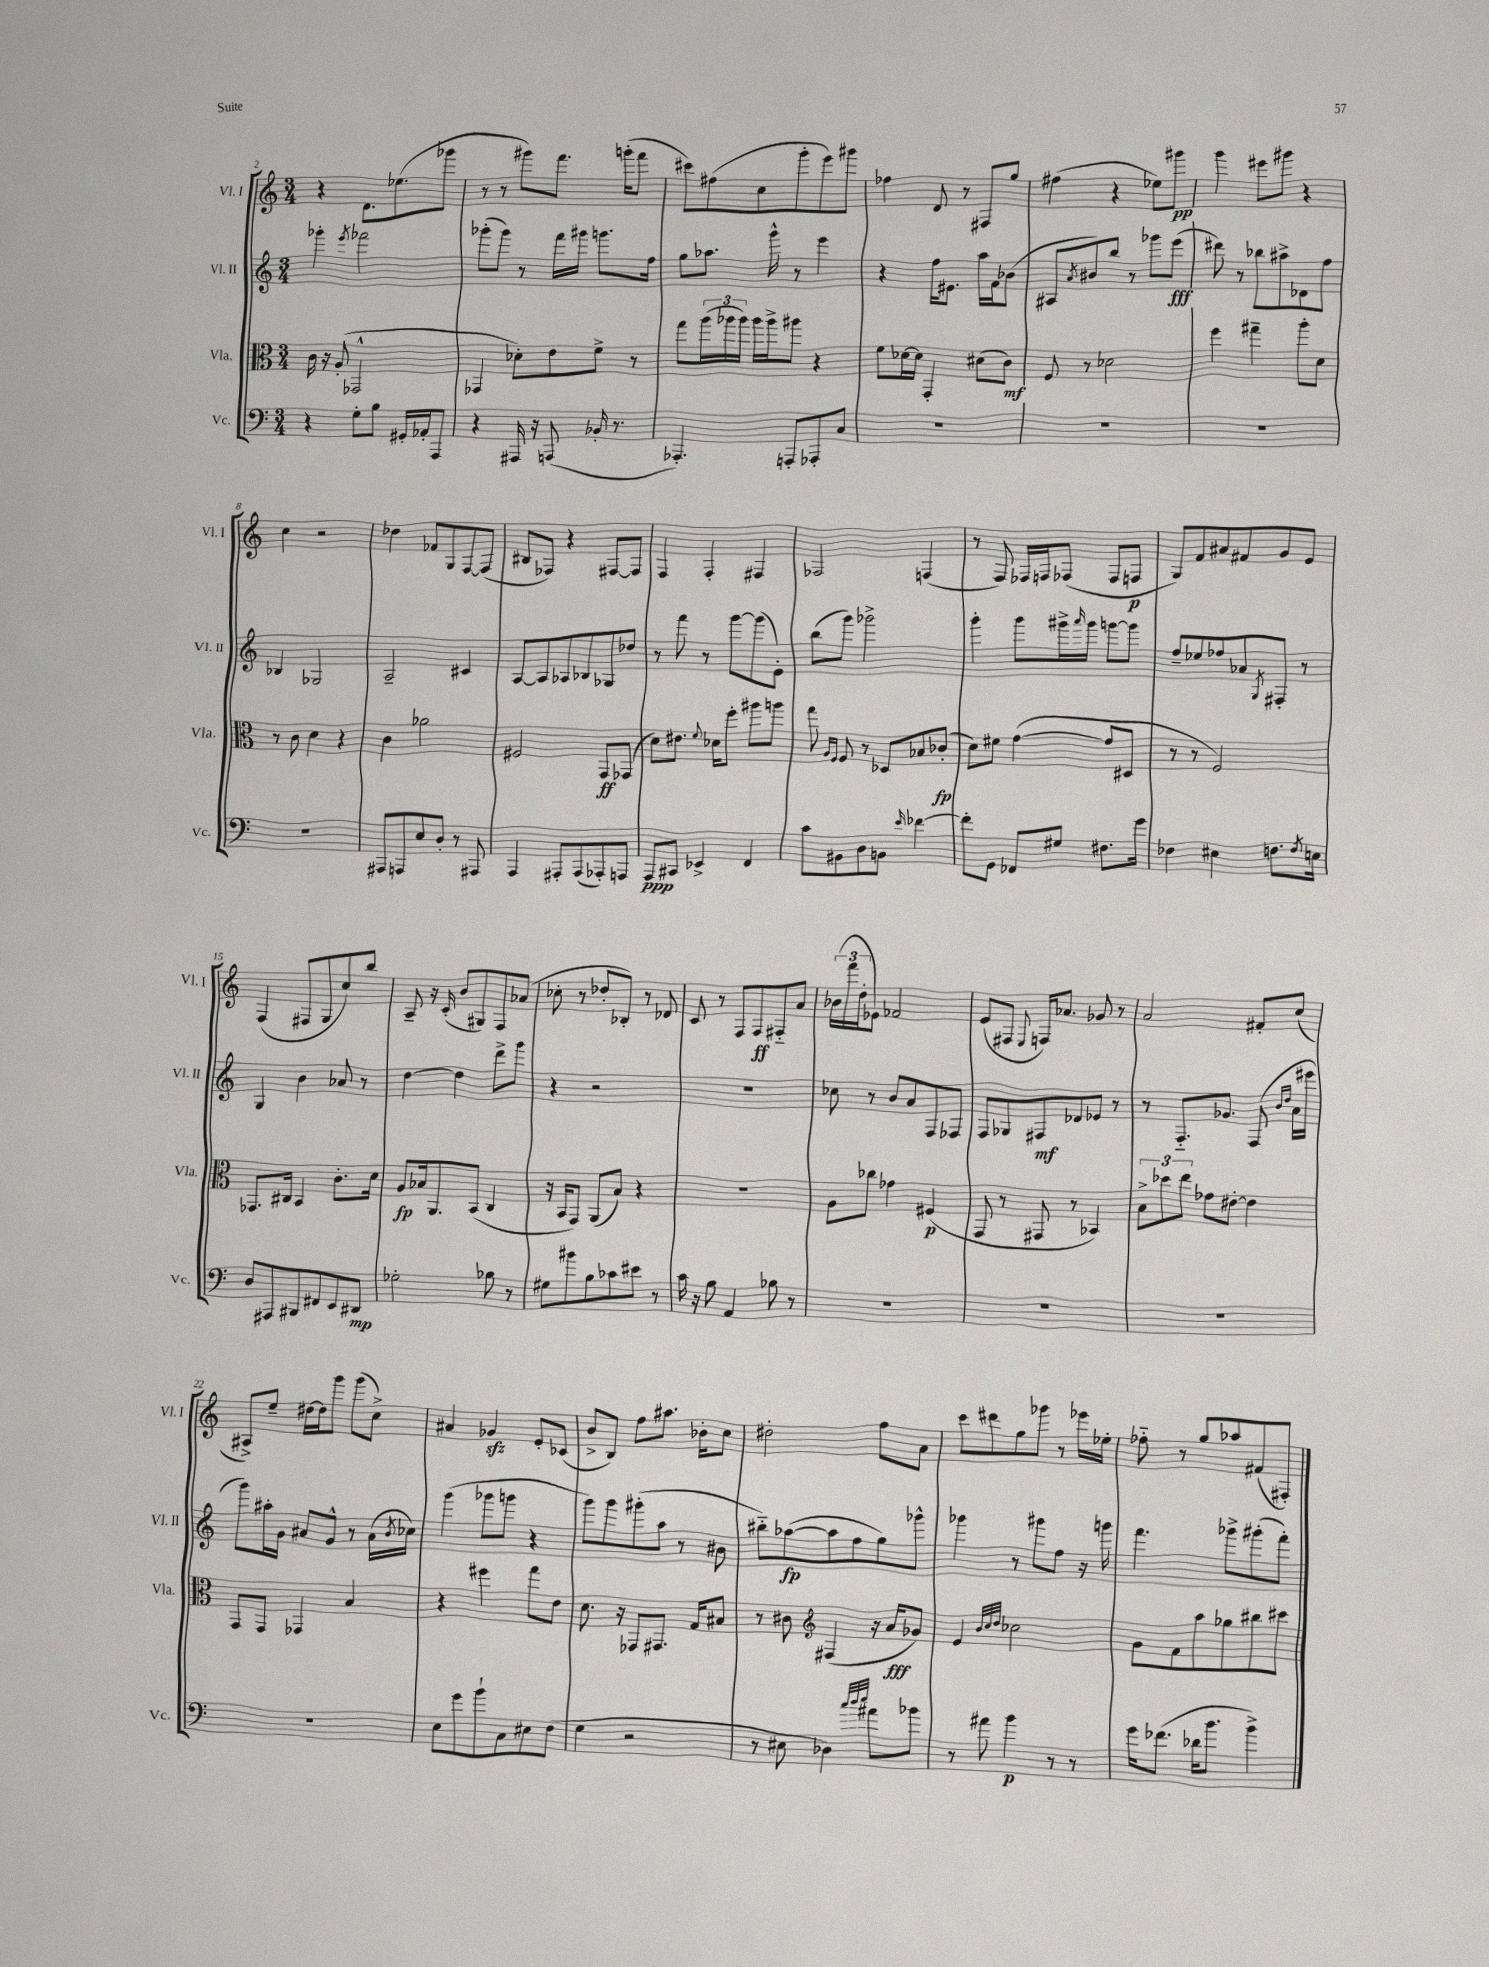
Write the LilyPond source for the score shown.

<<
\new StaffGroup <<
\new Staff = "s0" \with { instrumentName = "Vl. I" shortInstrumentName = "Vl. I" } {
    \clef treble \key c \major \numericTimeSignature \time 3/4
    r4 d'8. ees''8.( ges'''8 |
    r8 r8 gis'''8) f'''8. g'''16-.( f'''8 |
    cis'''8) fis''8( c''8 g'''8-. e'''8) gis'''8 |
    fes''4 d'8 r8 fis8 g''8 |
    fis''4( r4 ees''8) gis'''8\pp |
    g'''4 eis'''8 gis'''8 r4 |
    c''4 r2 |
    des''4 fes'8 g8 f8~ f8( |
    bis8 fes8) r4 fis8~ fis8 |
    f4 f4-. fis4 |
    fes2 f4( |
    r8 f8) fes16 f16 fes8( fes8 f8\p |
    g8) f'8 ais'8 fis'8 g'8 e'8 |
    f4( fis8 g8 c''8) b''8 |
    a8-- r16 c'16-.( b'8 gis8) f8 aes'8( |
    ces''8-. r8 des''8-. bes8-.) r8 des'8 |
    c'8 r8 f8 f8\ff fis8-_ a'8 |
    \tuplet 3/2 { bes'16( f'''16 d''16-. } ees'8) fes'2 |
    e'8( fis8 \appoggiatura { e8 } f16) aes'8. ges'8 r8 |
    a'2 fis'8-. c''8( |
    ais8->) e''8-- dis''16~ dis''16 g'''8 g'''8( c''8->) |
    ais'4 ges'4\sfz e'8-. ces'8( |
    b'8-> b8) f''8 ais''8. bes'16-. c''8 |
    dis''2-. f''8 a'8 |
    c'''8 dis'''8 g''8 ges'''8 r8 ees'''16 ees''16-. |
    fes''8-_ r8 g''8 aes''8 fis'8( fis8-.) \bar "|." |
}
\new Staff = "s1" \with { instrumentName = "Vl. II" shortInstrumentName = "Vl. II" } {
    \clef treble \key c \major \numericTimeSignature \time 3/4
    ges'''4-. \acciaccatura { e'''8 } fes'''2 |
    ges'''8-.( ges'''8) r8 f'''16 gis'''16 g'''8. f''16 |
    g''8 aes''8. g'''16-^ r8 e'''4 |
    r4 f''16 eis'8. a''16 f'16 bes'8( |
    ais8 \acciaccatura { a'8 } bis'8) b''8 r8 ges'''8 e'''8\fff( |
    dis'''8) r8 bes''8 ais''8-> des'8 f''8 |
    bes4 ges2 |
    a2-- cis'4 |
    a8~ a8 aes8 bes8 ges8 des''8 |
    r8 f'''8 r8 g'''8~ g'''8( e'8-.) |
    b''8( g'''8) ges'''2-> |
    g'''4-. g'''8 gis'''16-> \grace { a'''16 } gis'''16 g'''8~ g'''8 |
    f''8-- ees''8 fes''8 aes'8 \acciaccatura { g8 } fis8-. r8 |
    g4 b'4 aes'8 r8 |
    d''4~ d''4 d'''8-> g'''8 |
    r4 r2 |
    R2. |
    ces''8 r8 b'8 a'8 f8 fes8 |
    f8 ges8 fis8\mf des'8 ees'8 r8 |
    r8 f8.-_ ges'8. f8( \grace { b'16 d''16 } a'16 eis'''16 |
    g'''8) ais''16-. g'16 ais'8 g'8-^ r8 ais'16( \acciaccatura { b'8 } ces''16) |
    g'''4( ges'''8 g'''8 r4 |
    g'''8) g'''8 gis'''8-.( a''8 r8 bis'8 |
    bis''8-_) aes''8~\fp( aes''8 f''8 g''8) ges'''8-^ |
    ges'''4 r8 gis'''8 f''8 r16 g'''16 |
    f'''4. ges'''8-> gis'''8-.( f'''8-.) \bar "|." |
}
\new Staff = "s2" \with { instrumentName = "Vla." shortInstrumentName = "Vla." } {
    \clef alto \key c \major \numericTimeSignature \time 3/4
    c'16 r16 a8-.( ges,2-^ |
    ges,4 des'8-.) e'8 f'8-> r8 |
    g''8 \tuplet 3/2 { a''16( aes''16 aes''16) } aes''16 aes''16-> ais''8 r4 |
    f'8 des'16~ des'16 g,4-. dis'8( c'8\mf) |
    f8 r8 des'2 |
    f''4 gis''4-- a''8-. d'8 |
    r8 c'8 d'4 r4 |
    c'4 aes'2 |
    fis2 g,8\ff ges,8( |
    d'8) eis'8. \appoggiatura { f'8 } des'16 f''8-. ais''8 a''8 |
    g''8 \grace { a16 f16 } f8 r8 des8 bes8 ces'8-.\fp( |
    d'8) fis'8 g'4~( g'8 dis8 |
    r8 r8 f2) |
    ges,8. cis16 b,4 c'8.-. d'16 |
    a8\fp bes16 a,8. b,8( c4 |
    r16 b,16 g,8) a,8( b8) r4 |
    R2. |
    a8 ces''8 ges'4 fis4\p( |
    g,8 r8 gis,8 r8 bes,4) |
    \tuplet 3/2 { b8-> des''8 e''8 } ges'8 eis'8~-. eis'4 |
    g,8 g,8 ges,4 b4 |
    r4 fis''4 g''8 e'8 |
    d'8. r16 ges,8 gis,8. g16 bis8 |
    r8 cis'8 \clef treble fis4( r16 a'16\fff ges'8) |
    e'4 \grace { b'32 c''32 d''32 } ces''2 |
    g'8 f'8 a''8 ges''8 bis''8 cis'''8 \bar "|." |
}
\new Staff = "s3" \with { instrumentName = "Vc." shortInstrumentName = "Vc." } {
    \clef bass \key c \major \numericTimeSignature \time 3/4
    r4 g8-. b8 gis,16-. aes,16-. a,,8 |
    r4 ais,,16 r16 a,,8( bes,16-. r8. |
    aes,,4.-.) a,,8-. aes,,8-. c8 |
    R2. |
    R2. |
    R2. |
    R2. |
    ais,,8 a,,8 e8 d8-. r8 ais,,8 |
    a,,4 ais,,8-. ais,,8( aes,,8-.) a,,8 |
    a,,8\ppp cis,8 ees,4-> f,4 |
    c'8 bis,8 d8 b,8 \grace { e'16 } fes'4~ |
    fes'8-. g,8 fes,8 gis8 fis8. g'16 |
    fes4 eis4 f8. \acciaccatura { f8 } e16 |
    d8 ais,,8 bis,,8 fis,8 e,8 dis,8\mp |
    ges2-. bes8 r8 |
    gis8 bis'8 b8 ces'8 eis'8 r8 |
    c'16 r16 b8 a,4 bes8 r8 |
    R2. |
    R2. |
    R2. |
    R2. |
    e8 g'8 b'8-! c8 eis8 f8( |
    g4 r2 |
    r8 eis8 des4) \grace { c''32 d''32 e''32 } ais'8 bes'8 |
    r8 ais'8 b'4\p r8 r8 |
    g'16 fes'8.( des'16 b'8. b'4->) \bar "|." |
}
>>
>>
\layout { \context { \Score currentBarNumber = #2 } }
